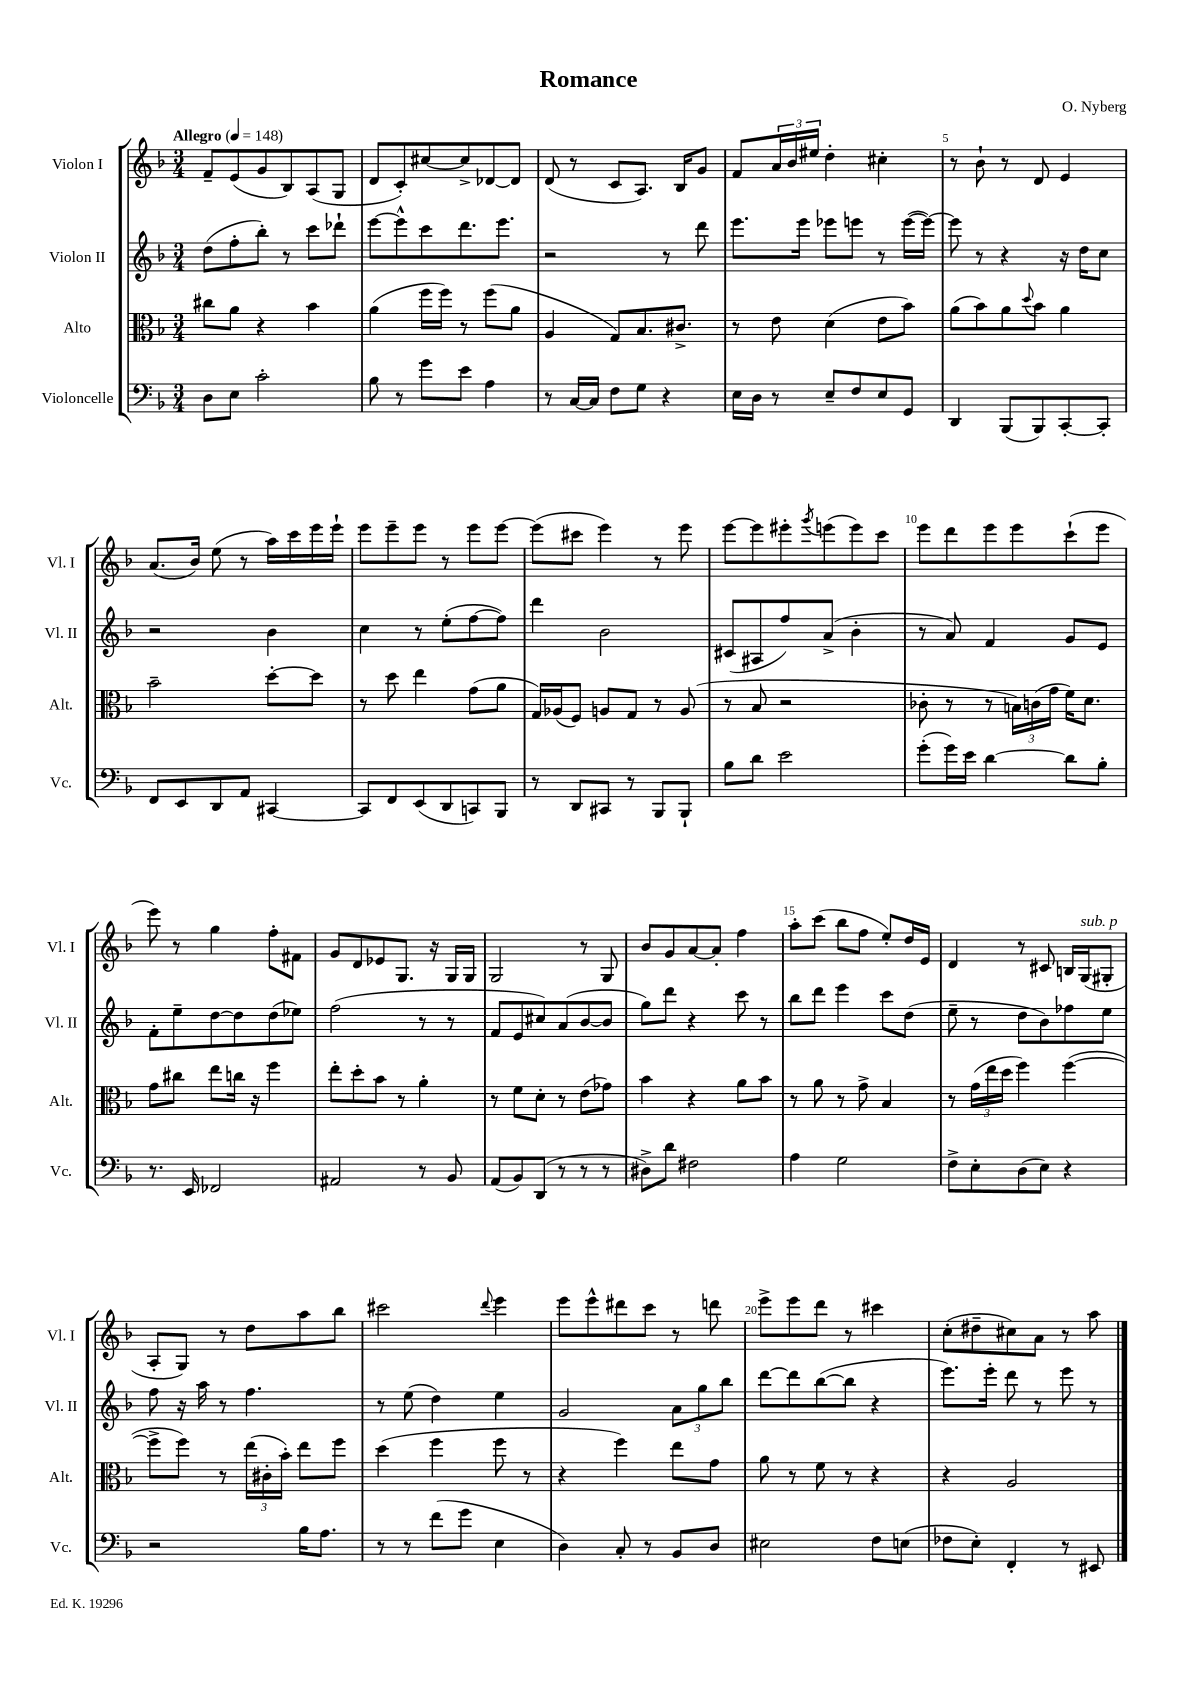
\header { title = "Romance" composer = "O. Nyberg" }
<<
\new StaffGroup <<
\new Staff = "s0" \with { instrumentName = "Violon I" shortInstrumentName = "Vl. I" } {
    \clef treble \key f \major \numericTimeSignature \time 3/4 \tempo "Allegro" 4 = 148
    f'8-- e'8( g'8 bes8) a8( g8 |
    d'8 c'8-.) cis''8~ cis''8-> des'8~ des'8 |
    d'8( r8 c'8 a8.) bes16 g'8 |
    f'8 \tuplet 3/2 { a'16 bes'16 eis''16 } d''4-. cis''4-. |
    r8 bes'8-! r8 d'8 e'4 |
    a'8.( bes'16) e''8( r8 a''16) c'''16 e'''16 e'''16-! |
    e'''8 e'''8-- e'''8 r8 e'''8 e'''8~ |
    e'''8( cis'''8 e'''4) r8 e'''8 |
    e'''8~ e'''8 eis'''8-. \acciaccatura { g'''8 } e'''8( e'''8) c'''8 |
    e'''8 d'''8 e'''8 e'''8 c'''8-!( e'''8 |
    e'''8) r8 g''4 f''8-. fis'8 |
    g'8 d'8 ees'8 g8. r16 g16 g16 |
    g2 r8 g8 |
    bes'8 g'8 a'8~ a'8-. f''4 |
    a''8-. c'''8( bes''8 f''8 e''8-.) d''16 e'16 |
    d'4 r8 cis'8 b16 g16^\markup { \italic "sub. p" }( gis8-. |
    a8-. g8) r8 d''8 a''8 bes''8 |
    cis'''2 \appoggiatura { d'''8 } e'''4 |
    e'''8 e'''8-^ dis'''8 c'''8 r8 d'''8 |
    e'''8-> e'''8 d'''8 r8 cis'''4 |
    c''8-.( dis''8-- cis''8) a'8 r8 a''8 \bar "|." |
}
\new Staff = "s1" \with { instrumentName = "Violon II" shortInstrumentName = "Vl. II" } {
    \clef treble \key f \major \numericTimeSignature \time 3/4
    d''8( f''8-. bes''8-.) r8 c'''8 des'''8-! |
    e'''8~ e'''8-^ c'''8 d'''8. e'''8. |
    r2 r8 d'''8 |
    e'''8. e'''16 ees'''8 e'''8 r8 e'''16~( e'''16~) |
    e'''8 r8 r4 r16 d''16 c''8 |
    r2 bes'4 |
    c''4 r8 e''8-.( f''8~ f''8) |
    d'''4 bes'2 |
    cis'8( ais8 f''8) a'8->( bes'4-. |
    r8 a'8) f'4 g'8 e'8 |
    f'8-. e''8-- d''8~ d''8 d''8( ees''8) |
    f''2( r8 r8 |
    f'8 e'8 cis''8) a'8( bes'8~ bes'8 |
    g''8) d'''8 r4 c'''8 r8 |
    bes''8 d'''8 e'''4 c'''8 d''8( |
    e''8-- r8 d''8 bes'8) fes''8 e''8 |
    f''8 r16 a''16 r8 f''4. |
    r8 e''8( d''4) e''4 |
    g'2 \tuplet 3/2 { a'8 g''8 bes''8 } |
    d'''8~ d'''8 bes''8~( bes''8 r4 |
    e'''8.) e'''16-. d'''8 r8 e'''8 r8 \bar "|." |
}
\new Staff = "s2" \with { instrumentName = "Alto" shortInstrumentName = "Alt." } {
    \clef alto \key f \major \numericTimeSignature \time 3/4
    cis''8 a'8 r4 bes'4 |
    a'4( f''16 f''16) r8 f''8( a'8 |
    a4 g8) bes8. cis'8.-> |
    r8 e'8 d'4( e'8 bes'8) |
    a'8( bes'8) a'8 \appoggiatura { d''8 } bes'8 a'4 |
    bes'2-- d''8~-. d''8 |
    r8 d''8 e''4 g'8( a'8 |
    g16) aes16( f8) a8 g8 r8 a8( |
    r8 bes8 r2 |
    ces'8-. r8 r8 \tuplet 3/2 { b16) c'16( g'16 } f'16) d'8. |
    g'8 cis''8 e''8 c''16 r16 f''4 |
    e''8-. d''8-. bes'8 r8 a'4-. |
    r8 f'8 d'8-. r8 e'8( ges'8) |
    bes'4 r4 a'8 bes'8 |
    r8 a'8 r8 g'8-> bes4 |
    r8 \tuplet 3/2 { g'16( e''16 d''16 } f''4) f''4~( |
    f''8-> f''8) r8 \tuplet 3/2 { e''16( cis'16-. bes'16-.) } e''8 f''8 |
    d''4( f''4 f''8 r8 |
    r4 f''4) e''8 g'8 |
    a'8 r8 f'8 r8 r4 |
    r4 a2 \bar "|." |
}
\new Staff = "s3" \with { instrumentName = "Violoncelle" shortInstrumentName = "Vc." } {
    \clef bass \key f \major \numericTimeSignature \time 3/4
    d8 e8 c'2-. |
    bes8 r8 g'8 e'8 a4 |
    r8 c16~ c16 f8 g8 r4 |
    e16 d16 r8 e8-- f8 e8 g,8 |
    d,4 bes,,8( bes,,8) c,8~-. c,8-. |
    f,8 e,8 d,8 a,8 cis,4~ |
    cis,8 f,8 e,8( d,8 c,8) bes,,8 |
    r8 d,8 cis,8 r8 bes,,8 bes,,8-! |
    bes8 d'8 e'2 |
    g'8-.( g'16) e'16 d'4~ d'8 bes8-. |
    r8. e,16 fes,2 |
    ais,2 r8 bes,8 |
    a,8( bes,8) d,8( r8 r8 r8 |
    dis8->) d'8 fis2 |
    a4 g2 |
    f8-> e8-. d8( e8) r4 |
    r2 bes16 a8. |
    r8 r8 f'8( g'8 e4 |
    d4) c8-. r8 bes,8 d8 |
    eis2 f8 e8( |
    fes8 e8-.) f,4-. r8 eis,8 \bar "|." |
}
>>
>>
\layout { \context { \Score \override BarNumber.break-visibility = ##(#f #t #t) barNumberVisibility = #(every-nth-bar-number-visible 5) } }
